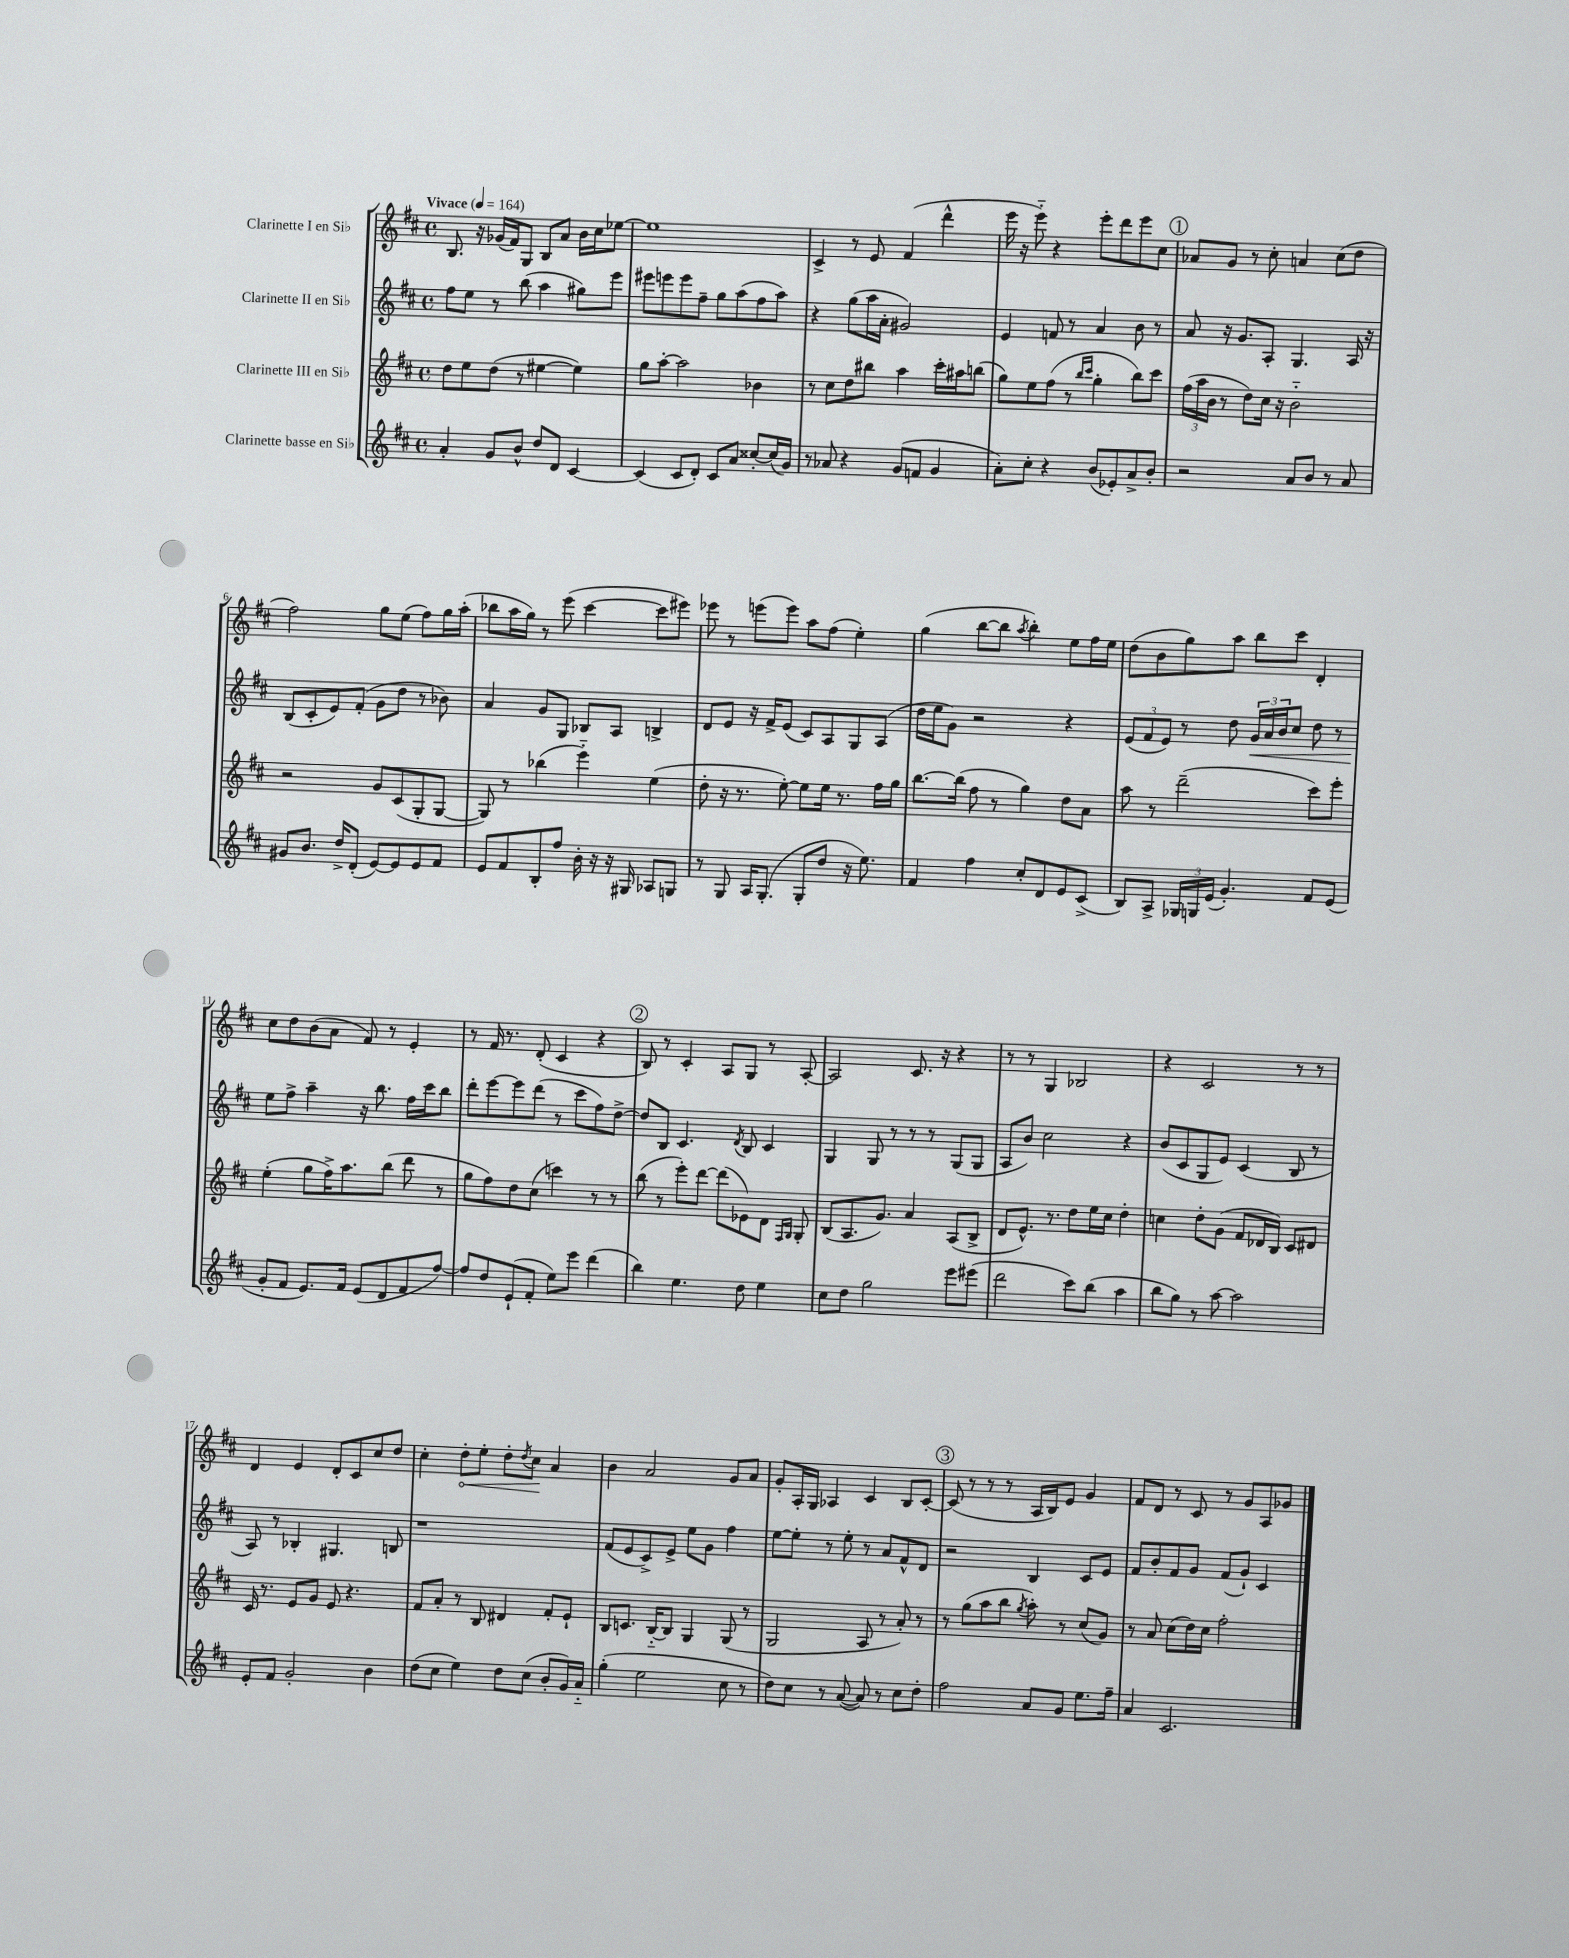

**kern	**kern	**kern	**dynam	**kern	**dynam
*part4	*part3	*part2	*part2	*part1	*part1
*staff4	*staff3	*staff2	*staff2	*staff1	*staff1
*I"Clarinette basse en Si♭	*I"Clarinette III en Si♭	*I"Clarinette II en Si♭	*	*I"Clarinette I en Si♭	*
*clefG2	*clefG2	*clefG2	*	*clefG2	*
*k[f#c#]	*k[f#c#]	*k[f#c#]	*	*k[f#c#]	*
*M4/4	*M4/4	*M4/4	*	*M4/4	*
*met(c)	*met(c)	*met(c)	*	*met(c)	*
*MM164	*MM164	*MM164	*	*MM164	*
=1	=1	=1	=1	=1	=1
!	!	!	!	!LO:TX:a:B:t=Vivace	!
4a'/	8dd\L	8ff#\L	.	8.B/	.
.	8ee\	8ee\J	.	.	.
.	.	.	.	16r	.
8g/L	(8dd\J	8r	.	(16g-X/LL	.
.	.	.	.	16f#/J)	.
8b^^/J	8r	(8bb\	.	8G/J	.
8dd/L	[4ee#X\	4aa\	.	8B/L	.
8d/J	.	.	.	8a/J	.
[4c#/	4ee#\])	8gg#X\L)	.	16b\LL	.
.	.	.	.	16cc#\J	.
.	.	8eee\J	.	[8ee-X\J	.
=2	=2	=2	=2	=2	=2
(4c#/]	8gg\L	8eee#X\L	.	1ee-]	.
.	[8aa'\J	8eeen\	.	.	.
8c#/L	2aa\]	8eee\	.	.	.
8d'/J)	.	8ff#~\J	.	.	.
8c#/L	.	8gg\L	.	.	.
8a/J	.	(8aa\	.	.	.
[8cc##X'/L	4b-X\	8ff#\	.	.	.
(16cc##/L]	.	8aa\J)	.	.	.
16g/JJ)	.	.	.	.	.
=3	=3	=3	=3	=3	=3
8r	8r	4r	.	4c#^/	.
8a-X/	8cc#\L	.	.	.	.
4r	8dd\	(8gg\L	.	8r	.
.	8bb#X\J	16aa\L	.	8e/	.
.	.	16a'\JJ	.	.	.
(8g/L	4aa\	2g#X/)	.	(4f#/	.
8fn/J	.	.	.	.	.
4g/	16ccc#'\LL	.	.	4ddd^^\	.
.	16aa#X\J	.	.	.	.
.	(8bbn\J	.	.	.	.
=4	=4	=4	=4	=4	=4
8a'\L)	8gg\L)	4e/	.	16eee\	.
.	.	.	.	16r	.
8cc#'\J	8ee\	.	.	8eee\)	.
4r	(8ff#\J	8fn/	.	4r	.
.	8r	8r	.	.	.
.	16qqbb/LL	.	.	.	.
.	16qqccc#/JJ	.	.	.	.
(8b/L	4gg'\	4a/	.	8eee'\L	.
8e-X'/)	.	.	.	8ddd\	.
8a^/	8bb\L)	8b\	.	8eee\	.
8b'/J	8ccc#\J	8r	.	8cc#\J	.
!!LO:REH:place=s1:t=1
=5	=5	=5	=5	=5	=5
2r	(24ff#\LL	8a/	.	8a-X/L	.
.	24aa\	.	.	.	.
.	24b\JJ	.	.	.	.
.	8r	16r	.	8g/J	.
.	.	8.g/L	.	.	.
.	8dd\L)	.	.	8r	.
.	16cc#\Jk	8A'/J	.	8cc#'\	.
.	16r	.	.	.	.
8a/L	2b\	4.G/	.	4an/	.
8b/J	.	.	.	.	.
8r	.	.	.	(8cc#\L	.
8a/	.	16A/	.	8dd\J	.
.	.	16r	.	.	.
!!LO:LB:g=z
=6	=6	=6	=6	=6	=6
8g#X/L	2r	(8B/L	.	2ff#\)	.
8.b/J	.	8c#'/	.	.	.
.	.	8e/)	.	.	.
16dd^/KL	.	.	.	.	.
(8d'/J	.	(8f#'/J	.	.	.
[8e/L)	8g/L	8g\L	.	8gg\L	.
8e/]	(8c#/	8dd\J	.	(8ee\J	.
8e/	8G'/	8r	.	8ff#\L)	.
8f#/J	[8G/J	8b-X\)	.	16gg\L	.
.	.	.	.	(16aa'\JJ	.
=7	=7	=7	=7	=7	=7
8e/L	8G/])	4a/	.	8bb-X\L	.
8f#/	8r	.	.	16aa\L	.
.	.	.	.	16gg\JJ)	.
8B'/	(4bb-X\	8g/L	.	8r	.
8ff#/J	.	8G/J	.	(8eee\	.
16b'\	4eee\)	8B-X/L	.	[4ccc#\	.
16r	.	.	.	.	.
16r	.	8A/J	.	.	.
16G#X/	.	.	.	.	.
8A-X/L	(4ee\	4Bn^/	.	8ccc#\L]	.
8Gn/J	.	.	.	8eee#X\J)	.
=8	=8	=8	=8	=8	=8
8r	8dd'\	8d/L	.	8eee-X\	.
8G/	16r	8e/J	.	8r	.
.	8.r	.	.	.	.
16A/KL	.	16r	.	(8eeen\L	.
(8.G'/J	.	16f#^/KL	.	.	.
.	[8ee'\)	(8e/J	.	8eee\J)	.
8G'/L	8ee\L]	8c#/L)	.	8aa\L	.
8dd/J	16ee\Jk	8A/	.	(8ff#\J	.
.	8.r	.	.	.	.
16r	.	8G/	.	4ee'\)	.
8.ee\)	.	.	.	.	.
.	16ff#\LL	(8A/J	.	.	.
.	16gg\JJ	.	.	.	.
=9	=9	=9	=9	=9	=9
4f#/	[8.bb\L	16dd\LL	.	(4gg\	.
.	.	16ee\J	.	.	.
.	.	8g\J)	.	.	.
.	(16bb\Jk]	.	.	.	.
4ff#\	8ff#\	2r	.	[8bb\L	.
.	8r	.	.	8bb\J]	.
.	.	.	.	8qaa/	.
8cc#'/L	4gg\)	.	.	4bb'\)	.
8d/	.	.	.	.	.
8e/	8dd\L	4r	.	8ee\L	.
(8c#^/J	8a\J	.	.	16ff#\L	.
.	.	.	.	16ee\JJ	.
=10	=10	=10	=10	=10	=10
8B/L)	8aa\	(12e/L	.	(8dd\L	.
.	.	12f#/	.	.	.
8A^/J	8r	.	.	8b\	.
.	.	12e/J)	.	.	.
24G-X/LL	(2ddd~\	8r	.	8gg\)	.
24Gn/	.	.	.	.	.
(24e/JJ	.	.	.	.	.
4.g'/)	.	8dd\	.	8aa\J	.
!	!	!	!LO:HP:b	!	!
.	.	24g/LL	<	8bb\L	.
.	.	24a/	.	.	.
.	.	24b/J	.	.	.
.	.	8cc#/J	.	8ccc#\J	.
8f#/L	8ccc#\L)	8dd\	.	4d'/	.
(8e/J	8eee'\J	8r	.	.	.
!!LO:LB:g=z
=11	=11	=11	=11	=11	=11
8g'/L	(4ee'\	8ee\L	.	8cc#\L	.
8f#/J	.	8ff#^\J	[	8dd\	.
8.e/L)	8gg\L	4aa~\	.	(8b\	.
.	16ff#^\K)	.	.	8a\J	.
16f#/Jk	8.aa\	.	.	.	.
(8e/L	.	16r	.	8f#/)	.
.	.	8.bb\	.	.	.
8d/	(8bb\J	.	.	8r	.
8f#/	8ddd\	16ff#\LL	.	4e'/	.
.	.	16ccc#\J	.	.	.
[8ff#/J)	8r	8bb\J	.	.	.
=12	=12	=12	=12	=12	=12
8ff#/L]	8gg\L	8ddd'\L	.	8r	.
8dd/	8ff#\)	[8eee\	.	16f#/	.
.	.	.	.	8.r	.
(8e`/	8dd\	8eee\]	.	.	.
8f#'/J	(8cc#\J	(8ddd\J	.	(8d'/	.
8ee\L)	4cccn\)	8r	.	4c#/	.
8eee\J	.	8ccc#\L	.	.	.
(4ddd\	8r	8ff#\)	.	4r	.
.	8r	[8dd^\J	.	.	.
!!LO:REH:place=s1:t=2
=13	=13	=13	=13	=13	=13
4bb\)	(8bb\	8dd/L]	.	8B/)	.
.	8r	8B/J	.	8r	.
4.ee\	8eee'\L)	4.c#/	.	4c#'/	.
.	[8ddd\J	.	.	.	.
.	(8ddd\L]	.	.	8A/L	.
.	.	8qd/	.	.	.
8dd\	8e-X\)	8B/	.	8G/J	.
4ee\	8d\J	4c#/	.	8r	.
.	16qqF#/LL	.	.	.	.
.	16qqG/JJ	.	.	.	.
.	8G'/	.	.	[8A'/	.
=14	=14	=14	=14	=14	=14
8cc#\L	(8B/L	4G/	.	2A/]	.
8dd\J	8.A/	.	.	.	.
2gg\	.	8G/	.	.	.
.	8.g/J)	.	.	.	.
.	.	8r	.	.	.
.	4a/	8r	.	8.c#/	.
.	.	8r	.	.	.
.	.	.	.	16r	.
8eee\L	(8A/L	(8G/L	.	4r	.
(8eee#X\J	8B^/J	8G/J	.	.	.
=15	=15	=15	=15	=15	=15
2ddd\	8d/L	8A/L	.	8r	.
.	8.e^^/J)	8b/J)	.	8r	.
.	.	2cc#\	.	4G/	.
.	8.r	.	.	.	.
8ccc#\L)	8dd\L	.	.	2B-X/	.
(8bb\J	16ee\L	.	.	.	.
.	16cc#\JJ	.	.	.	.
4aa\	4dd'\	4r	.	.	.
=16	=16	=16	=16	=16	=16
8bb\L	4ccn\	(8b/L	.	4r	.
8gg\J)	.	8c#/	.	.	.
8r	8dd'\L	8G/	.	2c#/	.
[8aa\	(8g\J	8e/J)	.	.	.
2aa\]	8f#/L	(4c#/	.	.	.
.	16d-X/L	.	.	.	.
.	16B/JJ)	.	.	.	.
.	8c#/L	8B/	.	8r	.
.	8d#X/J	8r	.	8r	.
!!LO:LB:g=z
=17	=17	=17	=17	=17	=17
8e'/L	16c#/	8A/)	.	4d/	.
.	8.r	.	.	.	.
8f#/J	.	8r	.	.	.
2g'/	8e/L	4B-X'/	.	4e/	.
.	8g/J	.	.	.	.
.	8e/	4.G#X/	.	8d'/L	.
.	4.r	.	.	8c#/	.
4b\	.	.	.	8cc#/	.
.	.	8Bn/	.	8dd/J	.
=18	=18	=18	=18	=18	=18
(8dd\L	8f#/L	1r	.	4cc#'\	.
8cc#\J	8a'/J	.	.	.	.
!	!	!	!	!	!LO:HP:b
4ee\)	8r	.	.	8dd'\L	<
.	8B/	.	.	8ee'\J	.
8dd\L	4d#X/	.	.	8dd'\L	.
.	.	.	.	8qdd/	.
(8cc#\J	.	.	.	8cc#\J	.
8b'/L	8f#'/L	.	.	4a/	[
16g/L)	8e`/J	.	.	.	.
16a/JJ	.	.	.	.	.
=19	=19	=19	=19	=19	=19
(4gg'\	8B/L	(8f#/L	.	4b\	.
.	8.cn/J	8e/	.	.	.
2ee\	.	8c#^/)	.	2a/	.
.	[16B/KL	.	.	.	.
.	8B/J]	8e^/J	.	.	.
.	4G/	8ee\L	.	.	.
.	.	8g\J	.	.	.
8cc#\	(8G/	4ff#\	.	8g/L	.
8r	8r	.	.	8a/J	.
=20	=20	=20	=20	=20	=20
8dd\L)	2G/	[8ee\L	.	8g'/L	.
8cc#\J	.	8ee'\J]	.	16A'/L	.
.	.	.	.	16G/JJ	.
8r	.	8r	.	4A-X/	.
([8a/	.	8ee'\	.	.	.
8a/])	8A/	8r	.	4c#/	.
8r	8r	8a/L	.	.	.
8cc#\L	8a'/)	8f#^^/	.	8B/L	.
8dd'\J	8r	8d/J	.	[8c#'/J	.
!!LO:REH:place=s1:t=3
=21	=21	=21	=21	=21	=21
2ff#\	8r	2r	.	(8c#/]	.
.	(8gg\L	.	.	8r	.
.	8aa\	.	.	8r	.
.	8bb\J	.	.	8r	.
.	8qgg/	.	.	.	.
8a/L	8aa'\)	4B/	.	16A/LL	.
.	.	.	.	16B/J)	.
8g/J	8r	.	.	8e/J	.
8.ee\L	(8cc#/L	8c#/L	.	4g/	.
.	8g/J)	8e/J	.	.	.
16ff#~\Jk	.	.	.	.	.
=22	=22	=22	=22	=22	=22
4a/	8r	8f#/L	.	8f#/L	.
.	8a/	8b'/	.	8d/J	.
2.c#/	(8cc#\L	8f#/	.	8r	.
.	16dd\L)	8g/J	.	8c#/	.
.	16cc#\JJ	.	.	.	.
.	2ff#'\	(8f#/L	.	8r	.
.	.	8g`/J)	.	8g/L	.
.	.	4c#/	.	8A/	.
.	.	.	.	8g-X/J	.
==	==	==	==	==	==
*-	*-	*-	*-	*-	*-
